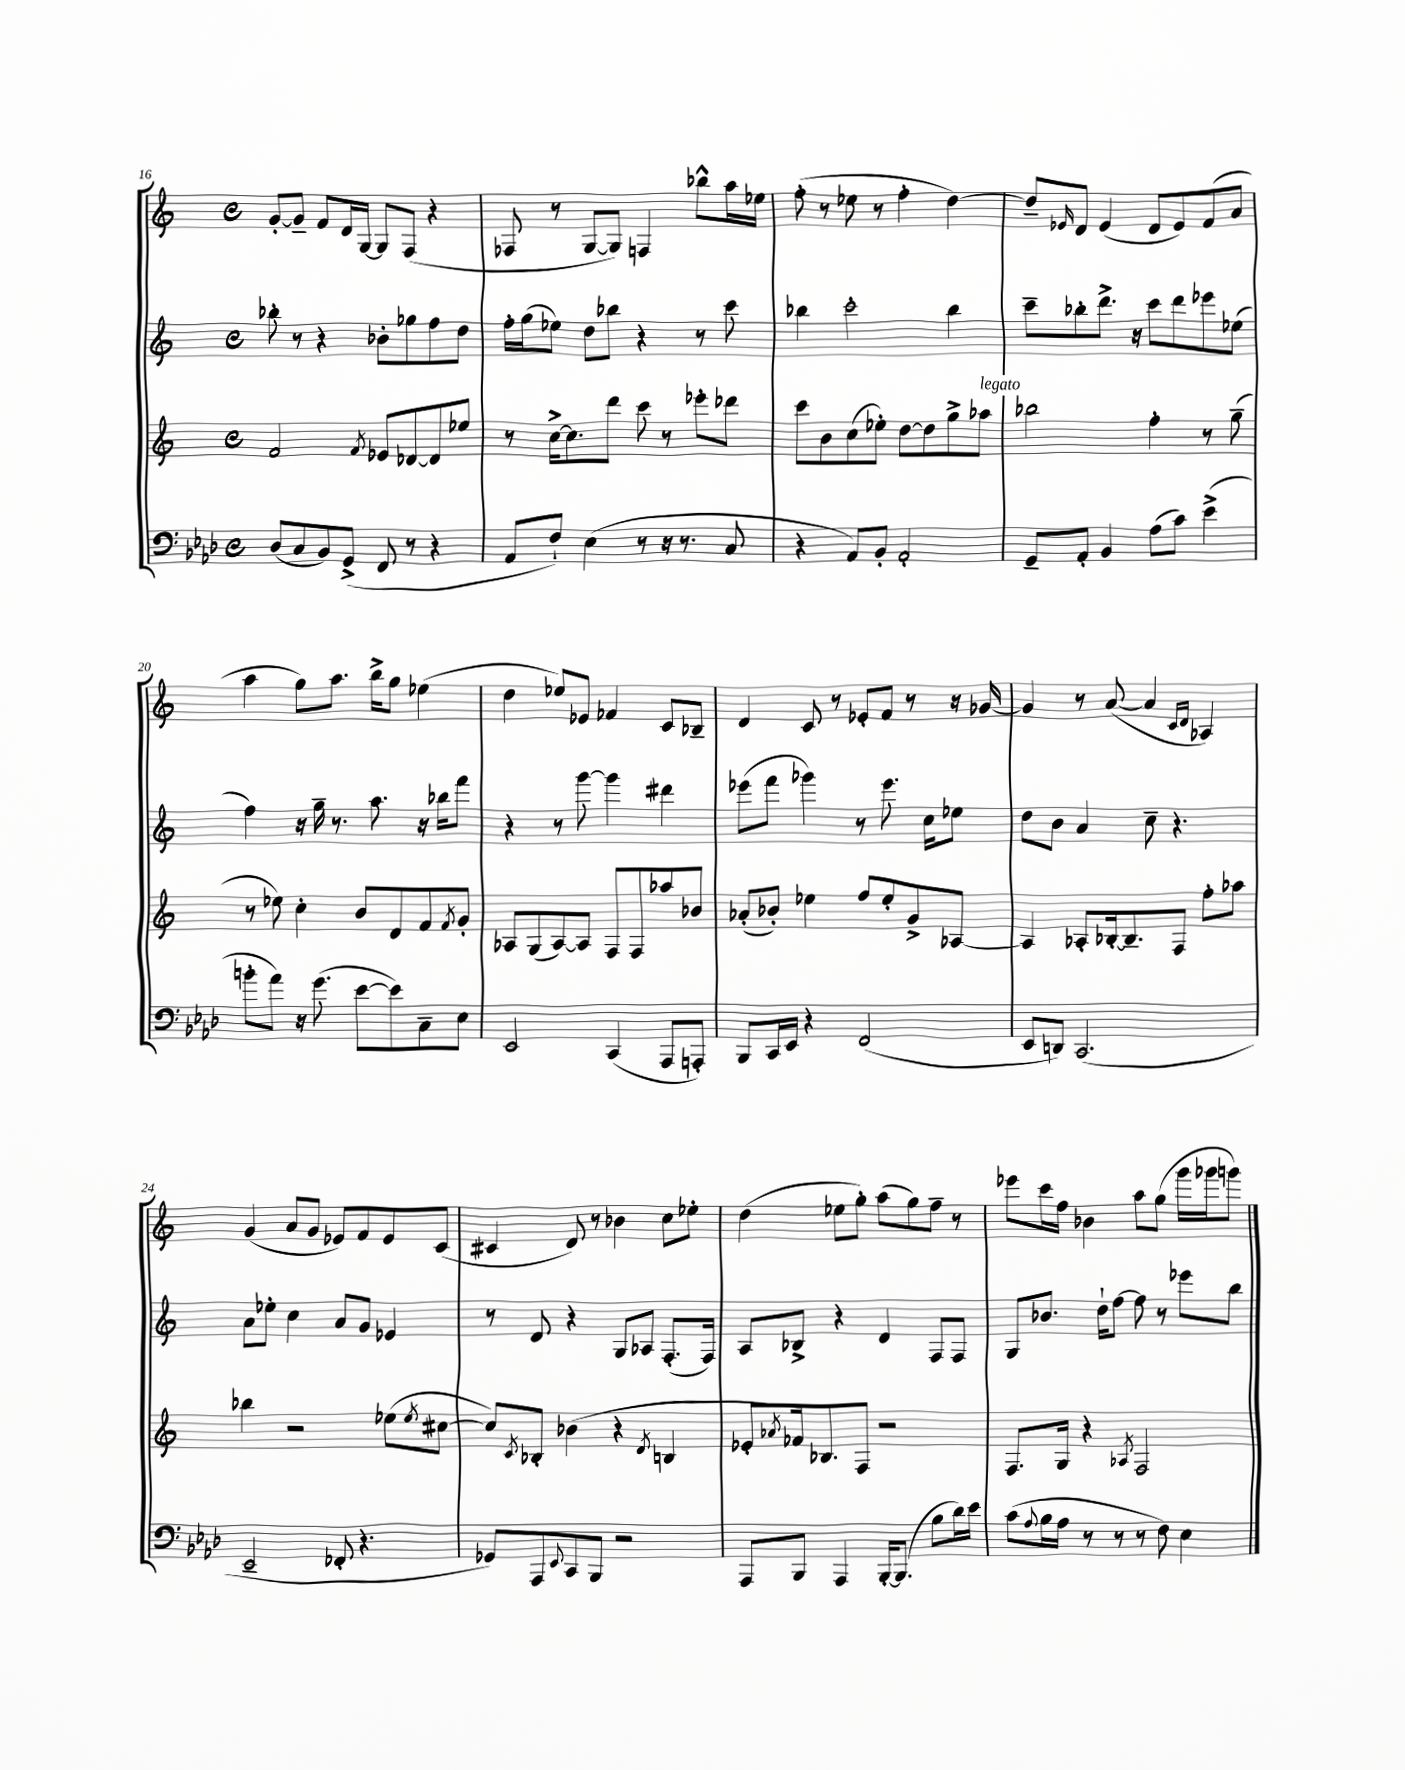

**kern	**kern	**kern	**kern
*part4	*part3	*part2	*part1
*staff4	*staff3	*staff2	*staff1
*clefF4	*clefG2	*clefG2	*clefG2
*k[b-e-a-d-]	*k[]	*k[]	*k[]
*M4/4	*M4/4	*M4/4	*M4/4
*met(c)	*met(c)	*met(c)	*met(c)
=16	=16	=16	=16
(8D-/L	2f/	8bb-X'\	[8g'/L
8C/	.	8r	8g~/J]
8BB-/)	.	4r	8f/L
(8GG^/J	.	.	16d/L
.	.	.	[16G/JJ
.	8qf/	.	.
8FF/	8e-X/L	8b-X'\L	8G/L]
8r	[8d-X/	8gg-X\	(8F/J
4r	8d-/]	8ff\	4r
.	8ee-X/J	8dd\J	.
=17	=17	=17	=17
8AA-/L	8r	16ff'\LL	8F-X/
.	.	(16gg\J	.
8F`/J)	[16cc^\KL	8ee-X\J)	8r
.	8.cc\]	.	.
(4E-\	.	8dd\L	[8G/L
.	8ddd\J	8bb-X\J	8G/J])
8r	8ccc\	4r	4Fn/
16r	8r	.	.
8.r	.	.	.
.	8eee-X'\L	8r	8bb-X^^\L
8C/	8ddd-X\J	8ccc\	16aa\L
.	.	.	16ee-X\JJ
=18	=18	=18	=18
4r	8ccc\L	4bb-X\	(8ff'\
.	8b\	.	8r
8AA-/L)	(8cc\	2ccc'\	8ee-X\
8BB-'/J	8ee-X'\J)	.	8r
2AA-'/	[8dd\L	.	4ff'\
.	8dd\]	.	.
.	8gg^\	4bb-\	[4dd\)
!	!LO:TX:a:i:t=legato	!	!
.	8aa-X\J	.	.
=19	=19	=19	=19
8GG~/L	2bb-X\	8ccc~\L	8dd~/L]
.	.	.	16qqe-X/
8AA-'/J	.	8bb-X'\	8d/J
4BB-/	.	8.ddd^\J	(4e-/
.	.	16r	.
(8A-\L	4ff'\	8ccc\L	8d/L
8c\J)	.	8ddd\	8e-/)
(4e-^\	8r	8eee-X\	(8f/
.	(8gg~\	(8ee-X\J	8a/J
!!LO:LB:g=z
=20	=20	=20	=20
8bn'\L	8r	4ff\)	4aa\
8a-\J)	8ee-X\)	.	.
16r	4cc'\	16r	8gg\L)
(8.g\	.	16gg~\	.
.	.	8.r	8.aa\J
[8e-\L	8b/L	.	.
.	.	8.aa\	16bb^\KL
8e-\])	8d/	.	8gg\J
8C~\	8f/	16r	(4ee-X\
.	.	16bb-X\KL	.
.	8qf/	.	.
8E-\J	8g'/J	8fff\J	.
=21	=21	=21	=21
2EE-/	8A-X/L	4r	4dd\
.	(8G/	.	.
.	[8A-/)	8r	8ee-X/L)
.	8A-/J]	[8ggg\	8e-X/J
(4CC/	8F/L	4ggg\]	4f-X/
.	8F/	.	.
8AAA-/L	8aa-X/	4ddd#X\	8c/L
8AAAn'/J)	8b-X/J	.	8B-X~/J
=22	=22	=22	=22
8BBB-/L	(8a-X'/L	(8eee-X\L	4d/
16CC/L	8b-X'/J)	8fff\J	.
16EE-/JJ	.	.	.
4r	4ee-X\	4ggg-X\)	8c/
.	.	.	8r
(2FF/	8ff/L	8r	8e-X'/L
.	8ee-'/	8.eee-\	8f/J
.	8g^/	.	8r
.	.	16cc\KL	.
.	[8A-X/J	8ee-X\J	16r
.	.	.	[16g-X/
=23	=23	=23	=23
8EE-/L	4A-/]	8dd\L	4g-/]
8DDn/J)	.	8b\J	.
(2.CC/	8A-X'/L	4a/	8r
.	[16B-X'/k	.	([8a/
.	8.B-~/]	.	.
.	.	8cc~\	4a/]
.	8F/J	4.r	.
.	.	.	16qqc/LL
.	.	.	16qqd/JJ
.	8ff'\L	.	4A-X/)
.	8aa-X\J	.	.
!!LO:LB:g=z
=24	=24	=24	=24
2EE-~/	4bb-X\	8a\L	(4g/
.	.	8ee-X'\J	.
.	2r	4cc\	8a/L
.	.	.	8g/J
8FF-X'/	.	8a/L	8e-X/L)
4.r	.	8g/J	8f/
.	(8ee-X\L	4e-X/	8e-/
.	8qee-/	.	.
.	[8cc#X\J	.	(8c/J
=25	=25	=25	=25
8GG-X/L)	8cc#/L])	8r	4c#X/
.	8qc/	.	.
8AAA-/	8B-X'/J	8d/	.
8qqEE-/	.	.	.
8CC/	(4b-X\	4r	8d/)
8BBB-/J	.	.	8r
2r	4r	8G/L	4b-X\
.	.	8A-X/J	.
.	8qd/	.	.
.	4Bn/	(8.F'/L	8cc\L
.	.	.	8ee-X'\J
.	.	16F/Jk)	.
=26	=26	=26	=26
8AAA-/L	8e-X'/L	8A/L	(4dd\
.	8qa-X/	.	.
8BBB-/J	16f-X/k)	8B-X^/J	.
.	8.B-X/	.	.
4AAA-/	.	4r	8ee-X\L
.	8F/J	.	8gg'\J)
[16BBB-'/KL	2r	4d/	(8aa\L
(8.BBB-/J]	.	.	.
.	.	.	8gg\)
8B-\L	.	8F/L	8ff~\J
16d-\L)	.	8F/J	8r
16e-\JJ	.	.	.
=27	=27	=27	=27
(8c\L	8.F/L	8G/L	8eee-X\L
8qqA-/	.	.	.
16B-\L	.	8.b-X/J	16ccc\L
16A-\JJ	16G/Jk	.	16ff\JJ
8r	4r	.	4b-X\
.	.	16dd`\KL	.
8r	.	[8ff\J	.
.	8qA-X/	.	.
8r	2F/	8ff\]	8aa\L
8F\)	.	8r	(8gg\J
4E-\	.	8eee-X\L	16ggg\LL
.	.	.	16ggg-X\J
.	.	8bb\J	8gggn\J)
==	==	==	==
*-	*-	*-	*-
